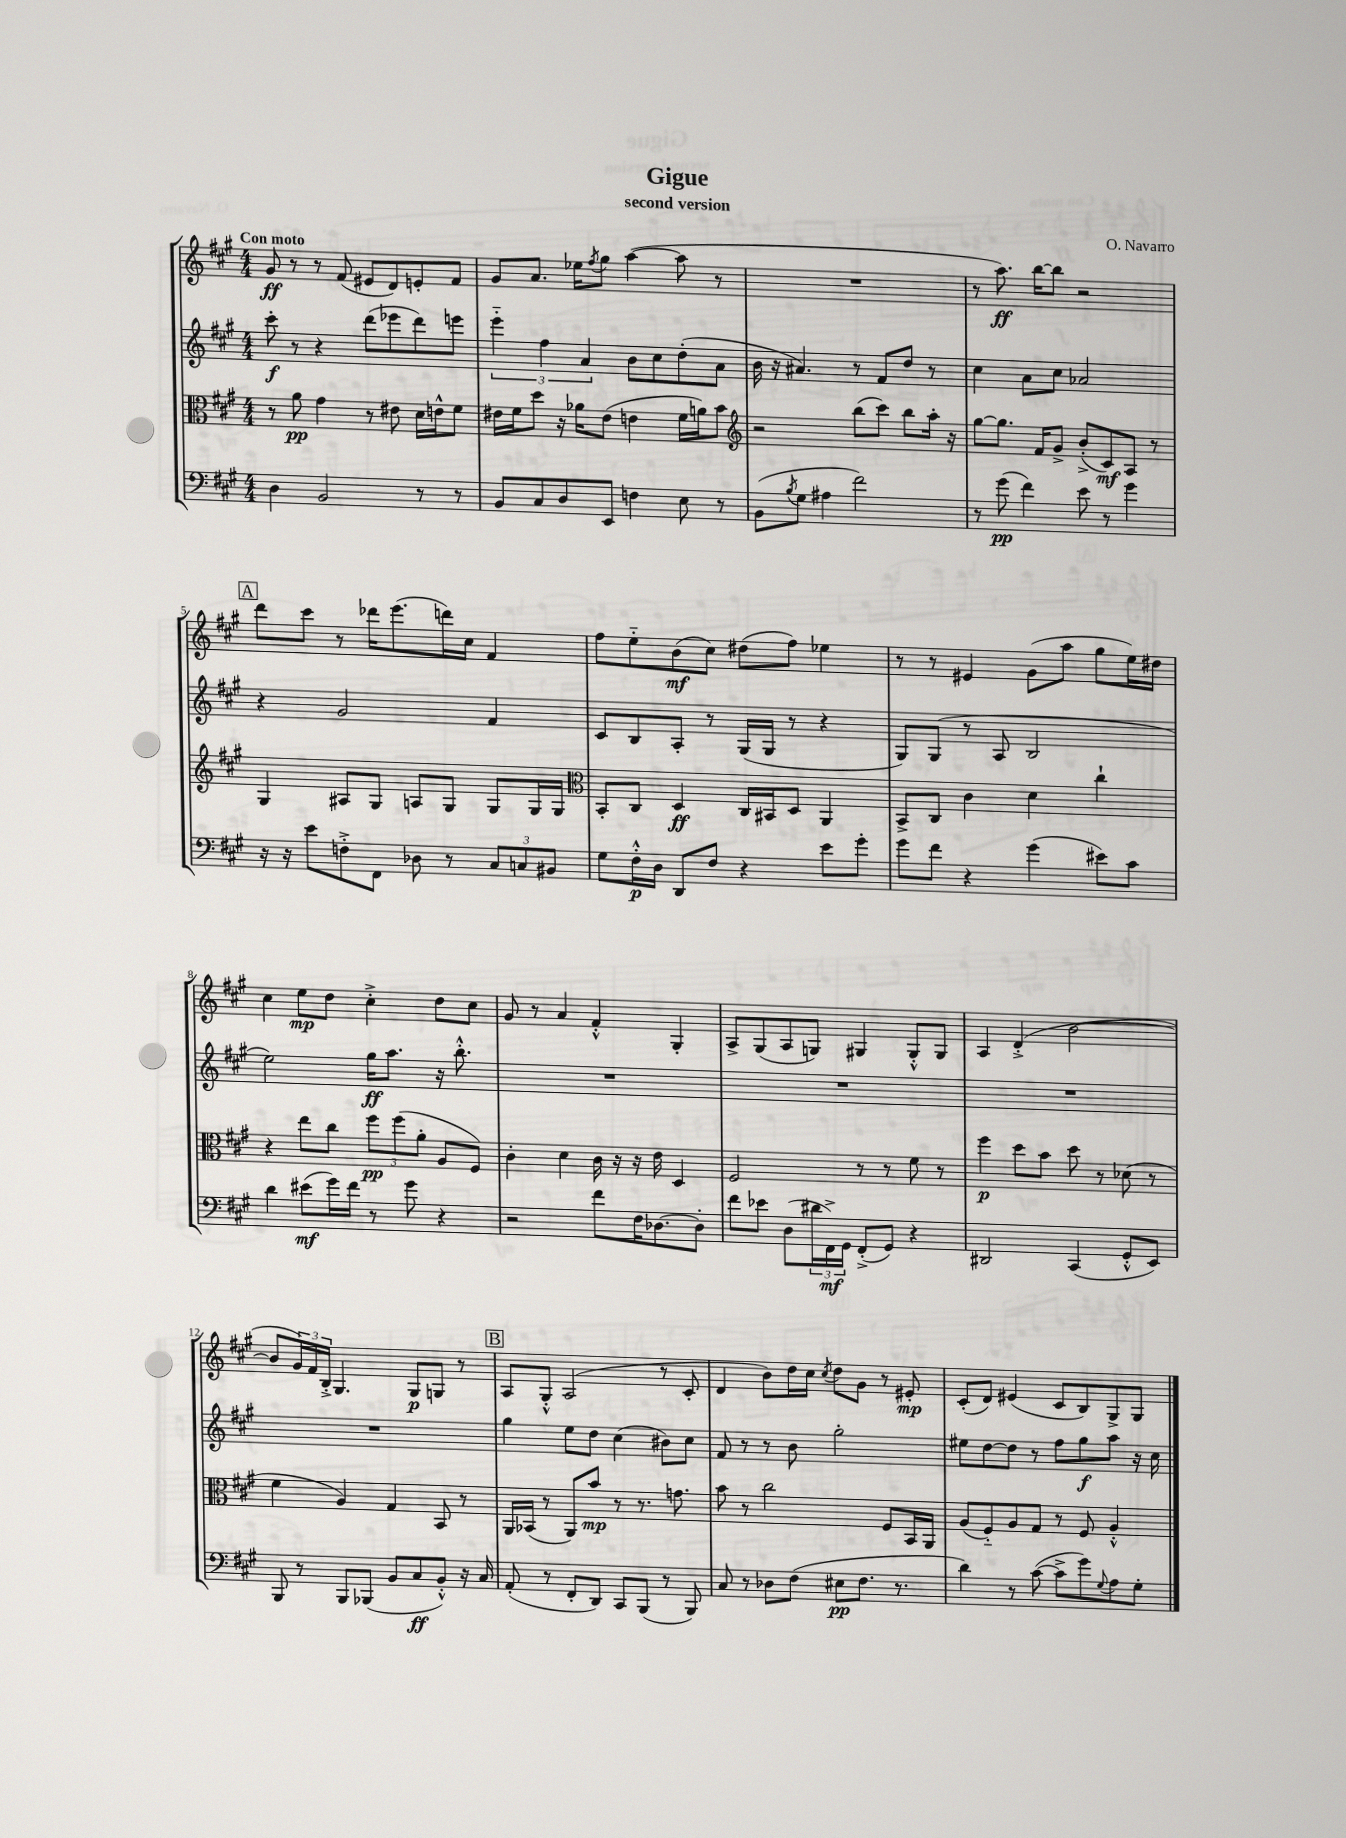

**kern	**dynam	**kern	**dynam	**kern	**dynam	**kern	**dynam
*part4	*part4	*part3	*part3	*part2	*part2	*part1	*part1
*staff4	*staff4	*staff3	*staff3	*staff2	*staff2	*staff1	*staff1
*clefF4	*	*clefC3	*	*clefG2	*	*clefG2	*
*k[f#c#g#]	*	*k[f#c#g#]	*	*k[f#c#g#]	*	*k[f#c#g#]	*
*M4/4	*	*M4/4	*	*M4/4	*	*M4/4	*
=1	=1	=1	=1	=1	=1	=1	=1
!	!	!	!	!	!	!LO:TX:a:B:t=Con moto	!
4D\	.	8r	.	8ccc#'\	f	8g#/	ff
.	.	8a\	pp	8r	.	8r	.
2BB/	.	4g#\	.	4r	.	8r	.
.	.	.	.	.	.	(8f#/	.
.	.	8r	.	(8ddd\L	.	8e#X/L	.
.	.	8e#X\	.	8eee-X\	.	8d/)	.
8r	.	16d\LL	.	8ddd\)	.	8en'/	.
.	.	16en^^\J	.	.	.	.	.
8r	.	8f#\J	.	8eeen\J	.	8f#/J	.
=2	=2	=2	=2	=2	=2	=2	=2
8BB/L	.	16e#X\LL	.	6eee\	.	8g#/L	.
.	.	16f#\J	.	.	.	.	.
8C#/	.	8dd\J	.	.	.	8.a/J	.
.	.	.	.	6ff#\	.	.	.
8D/	.	16r	.	.	.	.	.
.	.	16a-X\KL	.	.	.	16ee-X\KL	.
.	.	.	.	6a/	.	.	.
.	.	.	.	.	.	8qff#/	.
8EE/J	.	(8e#\J	.	.	.	8gg#\J	.
4Fn\	.	4en\	.	8b\L	.	([4aa\	.
.	.	.	.	8cc#\	.	.	.
8E\	.	16f#\LL	.	(8dd'\	.	8aa\]	.
.	.	16an\J)	.	.	.	.	.
8r	.	8b\J	.	8a\J	.	8r	.
=3	=3	=3	=3	=3	=3	=3	=3
*	*	*clefG2	*	*	*	*	*
(8BB\L	.	2r	.	16b\	.	1r	.
.	.	.	.	16r	.	.	.
8qB/	.	.	.	.	.	.	.
8G#\J	.	.	.	4.a#X/)	.	.	.
4A#X\	.	.	.	.	.	.	.
2f#\)	.	(8bb\L	.	8r	.	.	.
.	.	8ccc#\J)	.	8f#/L	.	.	.
.	.	8bb\L	.	8dd/J	.	.	.
.	.	16aa'\Jk	.	8r	.	.	.
.	.	16r	.	.	.	.	.
=4	=4	=4	=4	=4	=4	=4	=4
8r	.	[8gg#\L	.	4cc#\	.	8r	.
(8g#\	pp	8.gg#\J]	.	.	.	8.aa\)	ff
4f#\)	.	.	.	8a\L	.	.	.
.	.	16f#/KL	.	.	.	[16bb\KL	.
.	.	8g#^/J	.	8cc#\J	.	8bb\J]	.
8e\	.	(8b'^/L	.	2a-X/	.	2r	.
8r	.	8c#/)	mf	.	.	.	.
4g#\	.	8A/J	.	.	.	.	.
.	.	8r	.	.	.	.	.
!!LO:LB:g=z
!!LO:REH:place=s1:t=A
=5	=5	=5	=5	=5	=5	=5	=5
16r	.	4G#/	.	4r	.	8ddd\L	.
16r	.	.	.	.	.	.	.
8e\L	.	.	.	.	.	8ccc#\J	.
8Fn'^\	.	8A#X/L	.	2g#/	.	8r	.
8FF#\J	.	8G#/J	.	.	.	16ddd-X\KL	.
.	.	.	.	.	.	(8.eee\	.
8D-X\	.	8An/L	.	.	.	.	.
8r	.	8G#/J	.	.	.	16dddn\L)	.
.	.	.	.	.	.	16cc#\JJ	.
12C#/L	.	8G#/L	.	4f#/	.	4f#/	.
12Cn/	.	.	.	.	.	.	.
.	.	16G#/L	.	.	.	.	.
12BB#X/J	.	.	.	.	.	.	.
.	.	16G#/JJ	.	.	.	.	.
=6	=6	=6	=6	=6	=6	=6	=6
*	*	*clefC3	*	*	*	*	*
8G#\L	.	8BB'/L	.	8c#/L	.	8ff#\L	.
16F#'^^\L	p	8C#/J	.	8B/	.	8ee\	.
16D\JJ	.	.	.	.	.	.	.
8DD/L	.	4D/	ff	8A'/J	.	(8b\	mf
8F#/J	.	.	.	8r	.	8cc#\J)	.
4r	.	16C#/LL	.	(16G#/LL	.	(8dd#X\L	.
.	.	16BB#X/J	.	16G#/JJ	.	.	.
.	.	8D/J	.	8r	.	8ff#\J)	.
8e\L	.	4AA/	.	4r	.	4ee-X\	.
8g#'\J	.	.	.	.	.	.	.
=7	=7	=7	=7	=7	=7	=7	=7
8g#\L	.	8BB^/L	.	8G#/L)	.	8r	.
8f#\J	.	8C#/J	.	(8G#/J	.	8r	.
4r	.	4c#\	.	8r	.	4e#X/	.
.	.	.	.	8A/	.	.	.
(4g#\	.	4d\	.	2B/	.	(8g#\L	.
.	.	.	.	.	.	8aa\J	.
8e#X\L)	.	4cc#`\	.	.	.	8gg#\L	.
8c#\J	.	.	.	.	.	16ee\L)	.
.	.	.	.	.	.	16dd#X\JJ	.
!!LO:LB:g=z
=8	=8	=8	=8	=8	=8	=8	=8
4d\	.	4r	.	2ee\)	.	4cc#\	.
(8e#X\L	mf	8ee\L	.	.	.	8ee\L	mp
16g#\L)	.	8cc#\J	.	.	.	8dd\J	.
16f#\JJ	.	.	.	.	.	.	.
8r	.	12ff#\L	pp	16gg#\KL	ff	4cc#'^\	.
.	.	.	.	8.aa\J	.	.	.
.	.	(12ff#\	.	.	.	.	.
8g#\	.	.	.	.	.	.	.
.	.	12a'\J	.	.	.	.	.
4r	.	8A/L	.	16r	.	8dd\L	.
.	.	.	.	8.bb'^^\	.	.	.
.	.	8F#/J)	.	.	.	8cc#\J	.
=9	=9	=9	=9	=9	=9	=9	=9
2r	.	4c#'\	.	1r	.	8g#/	.
.	.	.	.	.	.	8r	.
.	.	4d\	.	.	.	4a/	.
8f#\L	.	16c#\	.	.	.	4f#'^^/	.
.	.	16r	.	.	.	.	.
16F#\K	.	16r	.	.	.	.	.
[8.D-X\	.	16e\	.	.	.	.	.
.	.	4D/	.	.	.	4G#'/	.
8D-'\J]	.	.	.	.	.	.	.
=10	=10	=10	=10	=10	=10	=10	=10
8f#\L	.	2F#/	.	1r	.	8A^/L	.
8e-X\J	.	.	.	.	.	(8G#/	.
(8D\L	.	.	.	.	.	8A/	.
24d#X\L	.	.	.	.	.	8Gn/J)	.
24FF#^\)	mf	.	.	.	.	.	.
24GG#\JJ	.	.	.	.	.	.	.
(8FF#'^/L	.	8r	.	.	.	4G#X/	.
8GG#/J)	.	8r	.	.	.	.	.
4r	.	8f#\	.	.	.	8G#'^^/L	.
.	.	8r	.	.	.	8G#/J	.
=11	=11	=11	=11	=11	=11	=11	=11
2DD#X/	.	4ff#\	p	1r	.	4A/	.
.	.	8dd\L	.	.	.	(4d'^/	.
.	.	8b\J	.	.	.	.	.
(4CC#/	.	8dd\	.	.	.	[2b\	.
.	.	8r	.	.	.	.	.
8GG#'^^/L	.	(8d-X\	.	.	.	.	.
8EE/J)	.	8r	.	.	.	.	.
!!LO:LB:g=z
=12	=12	=12	=12	=12	=12	=12	=12
8BBB/	.	4f#\	.	1r	.	8b/L]	.
8r	.	.	.	.	.	24g#/L)	.
.	.	.	.	.	.	24f#/	.
.	.	.	.	.	.	24B'^/JJ	.
8BBB/L	.	4A/)	.	.	.	4.G#/	.
(8BBB-X/J	.	.	.	.	.	.	.
8BB/L	.	4G#/	.	.	.	.	.
8C#/	ff	.	.	.	.	8G#/L	p
8BB'^^/J)	.	8BB/	.	.	.	8Gn/J	.
16r	.	8r	.	.	.	8r	.
16C#/	.	.	.	.	.	.	.
!!LO:REH:place=s1:t=B
=13	=13	=13	=13	=13	=13	=13	=13
(8AA'/	.	16AA/LL	.	4gg#\	.	8A/L	.
.	.	(16BB-X/JJ	.	.	.	.	.
8r	.	8r	.	.	.	8G#'^^/J	.
8FF#'/L	.	8AA/L)	.	8ee\L	.	(2A/	.
8DD/J)	.	8b/J	mp	8dd\J	.	.	.
8CC#/L	.	8r	.	(4cc#\	.	.	.
(8BBB/J	.	8.r	.	.	.	.	.
8r	.	.	.	8b#X\L)	.	8r	.
.	.	8.gn\	.	.	.	.	.
8BBB/)	.	.	.	8cc#\J	.	8c#'/	.
=14	=14	=14	=14	=14	=14	=14	=14
8C#/	.	8b\	.	8f#/	.	4d/	.
8r	.	8r	.	8r	.	.	.
8D-X\L	.	2cc#\	.	8r	.	8b\L)	.
(8F#\J	.	.	.	8b\	.	16dd\L	.
.	.	.	.	.	.	16cc#\JJ	.
.	.	.	.	.	.	8qcc#/	.
8E#X\L	pp	.	.	2gg#'\	.	8dd\L	.
8.F#\J	.	.	.	.	.	8g#\J	.
.	.	8F#/L	.	.	.	8r	.
8.r	.	.	.	.	.	.	.
.	.	16BB/L	.	.	.	8e#X'/	mp
.	.	16AA/JJ	.	.	.	.	.
=15	=15	=15	=15	=15	=15	=15	=15
4d\)	.	(8A/L	.	8ee#X\L	.	(8c#'/L	.
.	.	8F#/)	.	[8dd\	.	8d/J)	.
8r	.	8A/	.	8dd\J]	.	(4e#X/	.
([8c#\	.	8G#/J	.	8r	.	.	.
8c#^\L]	.	8r	.	8ff#\L	.	8c#/L	.
8g#\)	.	8F#/	.	8gg#\	f	8B/)	.
8qqG#/	.	.	.	.	.	.	.
8A\	.	4A'^^/	.	8aa\J	.	8G#^/	.
8G#'\J	.	.	.	16r	.	8G#/J	.
.	.	.	.	16cc#\	.	.	.
==	==	==	==	==	==	==	==
*-	*-	*-	*-	*-	*-	*-	*-
